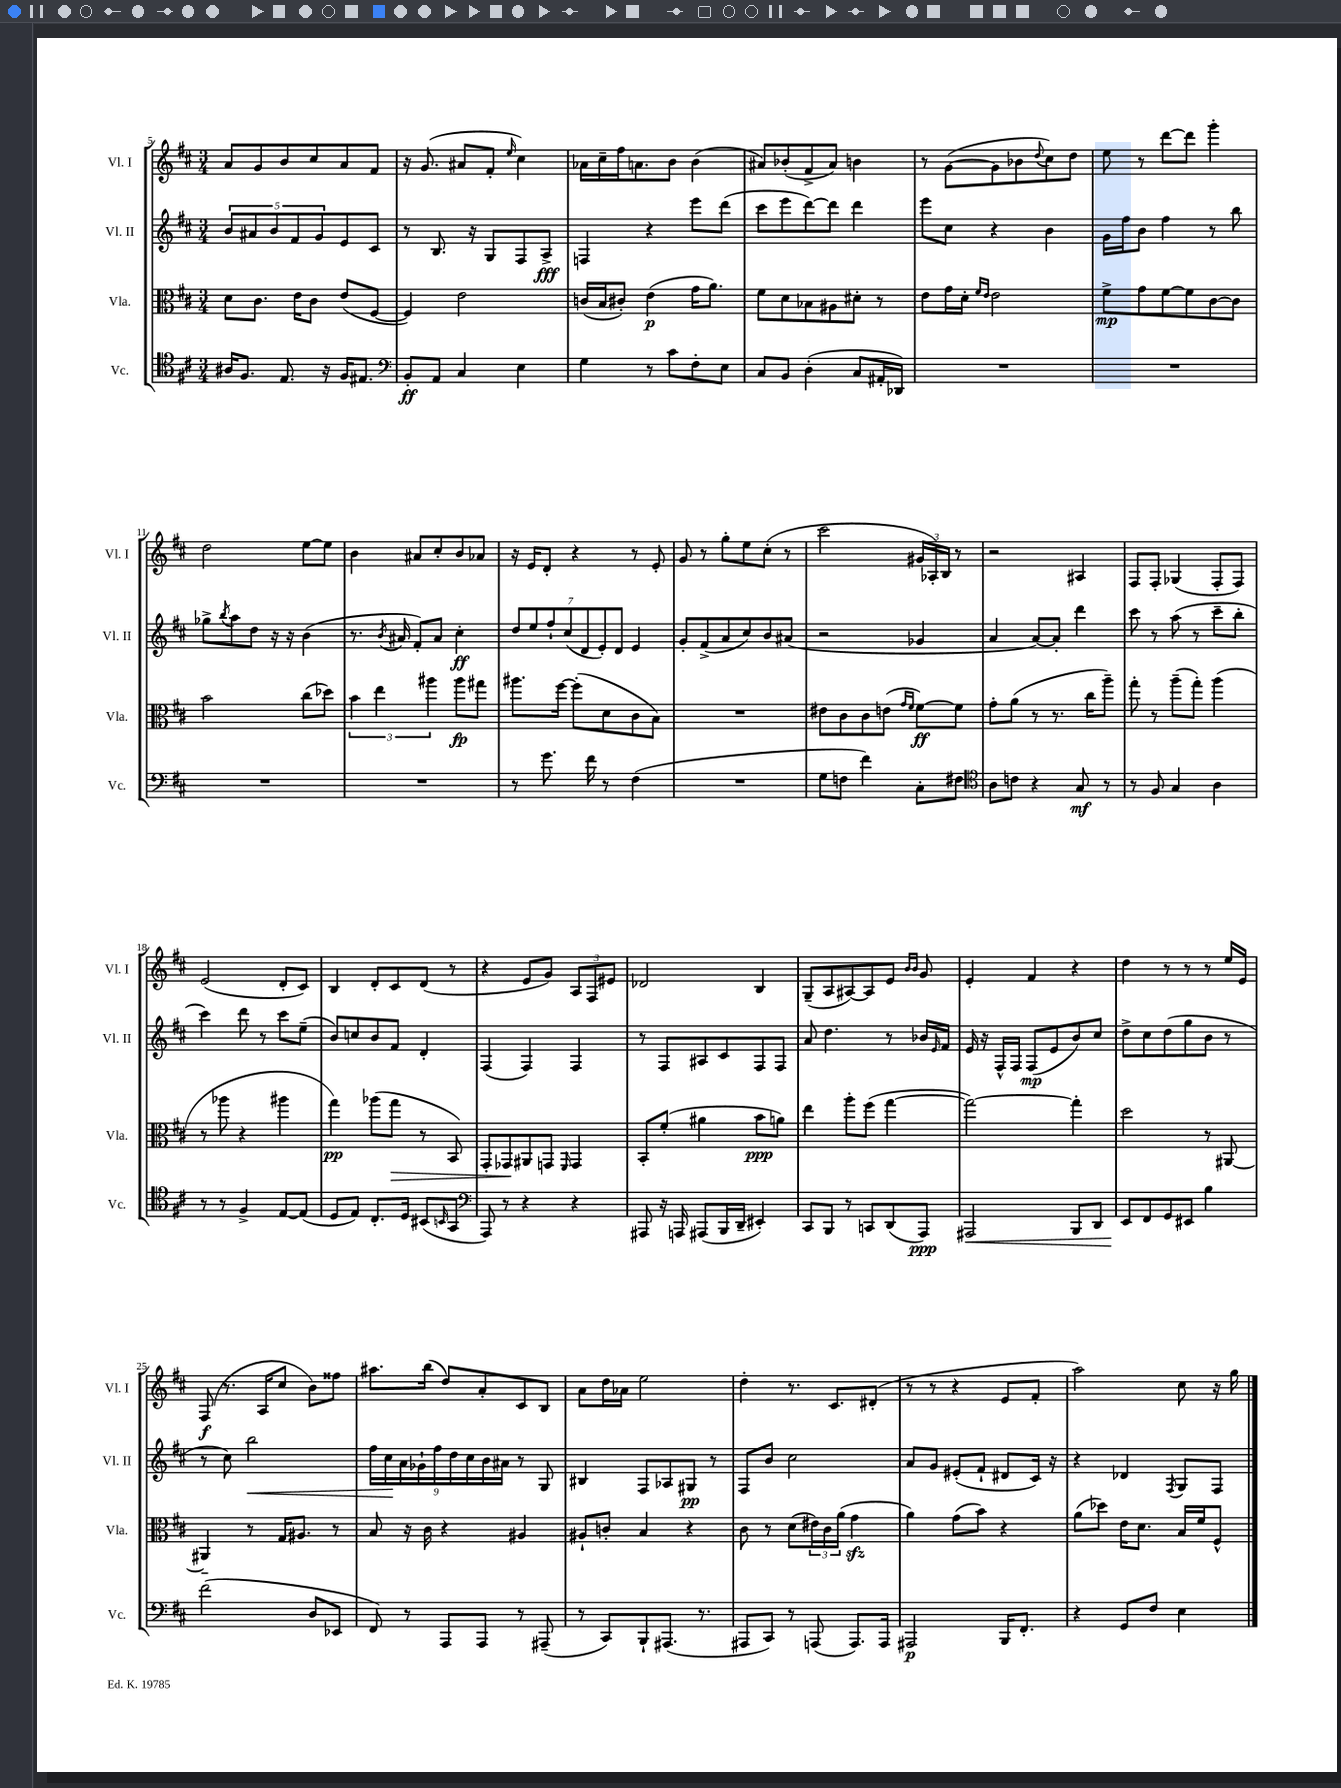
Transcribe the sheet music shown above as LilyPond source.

<<
\new StaffGroup <<
\new Staff = "s0" \with { instrumentName = "Vl. I" shortInstrumentName = "Vl. I" } {
    \clef treble \key d \major \numericTimeSignature \time 3/4
    a'8 g'8 b'8 cis''8 a'8 fis'8 |
    r16 g'8.( ais'8 fis'8-. \grace { e''16 } cis''4) |
    aes'16 cis''16-- fis''16 a'8. b'8 b'4( |
    ais'8) bes'8-.( fis'8-> ais'8) b'4 |
    r8 g'8~( g'8 bes'8 \appoggiatura { d''8 } cis''8) d''8 |
    e''8 r8 d'''8~ d'''8 g'''4-. |
    d''2 e''8~ e''8 |
    b'4 ais'8 cis''8-. b'8 aes'8 |
    r16 e'16 d'8-. r4 r8 e'8-. |
    g'8 r8 g''8-. e''8 cis''8-.( r8 |
    cis'''2 \tuplet 3/2 { gis'16 aes16-.) b16 } r8 |
    r2 ais4 |
    fis8 fis8-. ges4( fis8-. fis8) |
    e'2( d'8-. cis'8) |
    b4 d'8-. cis'8 d'8( r8 |
    r4 e'8 g'8) \tuplet 3/2 { a8 fis8 eis'8 } |
    des'2 b4 |
    g8--( a8 ais8~) ais8 e'8 \grace { b'16 b'16 } g'8 |
    e'4-. fis'4 r4 |
    d''4 r8 r8 r8 e''16 e'16 |
    fis8\f( r8. a16 cis''8 b'8) fisis''8 |
    ais''8. b''16( d''8) a'8-. cis'8 b8 |
    a'8 d''16 aes'16 e''2 |
    d''4-. r8. cis'8. dis'8-.( |
    r8 r8 r4 e'8 fis'8-. |
    a''2) cis''8 r16 g''16 \bar "|." |
}
\new Staff = "s1" \with { instrumentName = "Vl. II" shortInstrumentName = "Vl. II" } {
    \clef treble \key d \major \numericTimeSignature \time 3/4
    \tuplet 5/4 { b'8 ais'8 b'8 fis'8 g'8 } e'8 cis'8 |
    r8 b8. r16 g8 fis8 a8->\fff |
    f4 r4 e'''8 d'''8( |
    cis'''8 e'''8 d'''8~) d'''8 d'''4 |
    e'''8 cis''8 r4 b'4 |
    g'16 fis''16 b'8 fis''4 r8 b''8 |
    ges''8-> \acciaccatura { b''8 } a''8 d''8 r16 r16 b'4( |
    r8. \acciaccatura { b'8 } ais'16 fis'8-.) ais'8 cis''4-.\ff |
    \tuplet 7/4 { d''8 e''8 fis''8-! cis''8( d'8 e'8-.) d'8 } e'4 |
    g'8-. fis'8->( a'8 cis''8) b'8 ais'8( |
    r2 ges'4 |
    a'4 a'8~) a'8-. d'''4 |
    cis'''8 r8 a''8( r8 cis'''8-- b''8-. |
    cis'''4) d'''8 r8 cis'''8 e''8--( |
    b'8) c''8 b'8 fis'8 d'4-. |
    fis4( fis4) fis4 |
    r8 fis8 ais8 cis'8 fis8 fis8 |
    a'8 d''4. r8 bes'16 \grace { e'16 } fis'16 |
    e'16 r16 fis16-^ fis16 fis8\mp( e'8 b'8) cis''8 |
    d''8-> cis''8 d''8( g''8 b'8 r8 |
    r8 cis''8) b''2\< |
    \tuplet 9/8 { fis''16 cis''16\! a'16 ges'16-! fis''16 d''16 cis''16 b'16 ais'16 } r8 g8 |
    bis4 fis8 aes8 gis8\pp r8 |
    fis8 b'8 cis''2 |
    a'8 g'8 eis'8-.( fis'8-! dis'8 cis'16) r16 |
    r4 des'4 \acciaccatura { fis8 } g8 fis8 \bar "|." |
}
\new Staff = "s2" \with { instrumentName = "Vla." shortInstrumentName = "Vla." } {
    \clef alto \key d \major \numericTimeSignature \time 3/4
    d'8 cis'8. e'16 cis'8 e'8( fis8~ |
    fis4) e'2 |
    c'16( b16 cis'8-.) e'4\p( g'16 a'8.) |
    fis'8 d'8 bes8 ais8 dis'8-. r8 |
    e'8 g'16 d'16-. \grace { fis'16 e'16 } e'2 |
    fis'8->\mp g'8 fis'8~ fis'8 cis'8~ cis'8 |
    b'2 cis''8( des''8) |
    \tuplet 3/2 { b'4 e''4 ais''4 } ais''8\fp gis''8 |
    ais''8. fis''16~ fis''8-.( d'8 cis'8 b8) |
    R2. |
    eis'8 cis'8 cis'8 e'8( \grace { g'16 fis'16 } fis'8~\ff) fis'8 |
    g'8-. a'8( r8 r8. cis''16 a''8--) |
    g''8-. r8 a''8--( g''8-.) a''4( |
    r8 aes''8 r4 ais''4 |
    g''4\pp) aes''8( g''8\> r8 b,8) |
    g,8-. ges,8\! ais,8 g,8 \grace { fis,16 } g,4 |
    b,8-. fis'8-.( ais'4 b'8\ppp a'8) |
    e''4 a''8-. fis''8( g''4~ |
    g''2~) g''4-. |
    d''2 r8 ais,8~ |
    ais,4-- r8 g16 ais8. r8 |
    b8 r16 cis'16 r4 ais4 |
    ais8-! c'8-. b4 r4 |
    cis'8 r8 d'8( \tuplet 3/2 { eis'16) cis'16 a'16( } g'4\sfz |
    a'4) g'8( b'8) r4 |
    a'8( des''8) e'16 d'8. b16 fis'16 fis8-^ \bar "|." |
}
\new Staff = "s3" \with { instrumentName = "Vc." shortInstrumentName = "Vc." } {
    \clef tenor \key d \major \numericTimeSignature \time 3/4
    ais16 fis8. e8. r16 fis16 eis8. |
    \clef bass b,8-.\ff a,8 cis4 e4 |
    g4 r8 cis'8 fis8-. e8 |
    cis8 b,8 d4-.( cis8 ais,16-. des,16) |
    R2. |
    R2. |
    R2. |
    R2. |
    r8 g'8. fis'16 r8 fis4( |
    R2. |
    g8 f8 fis'4) cis8-. fis8 |
    \clef tenor a8 c'8 r4 g8\mf r8 |
    r8 fis8 g4 a4 |
    r8 r8 fis4-> e8~ e8( |
    d8 e8) cis8.-. d16 bis,8( \grace { b,16 } g,8 |
    \clef bass a,,8) r8 r4 r4 |
    ais,,8 r16 a,,16 ais,,8( b,,16 d,16-- eis,4-.) |
    cis,8 b,,8 r8 c,8 d,8( a,,8\ppp) |
    ais,,2\< b,,8 d,8 |
    e,8\! fis,8 g,8 eis,8 b4 |
    fis'2( d8 ees,8 |
    fis,8) r8 a,,8 a,,8 r8 ais,,8--( |
    r8 cis,8) b,,8-! ais,,8.( r8. |
    ais,,8 cis,8) r8 a,,8( a,,8.) a,,16 |
    ais,,2\p b,,16 fis,8.-. |
    r4 g,8 fis8 e4 \bar "|." |
}
>>
>>
\layout { \context { \Score currentBarNumber = #5 } }
